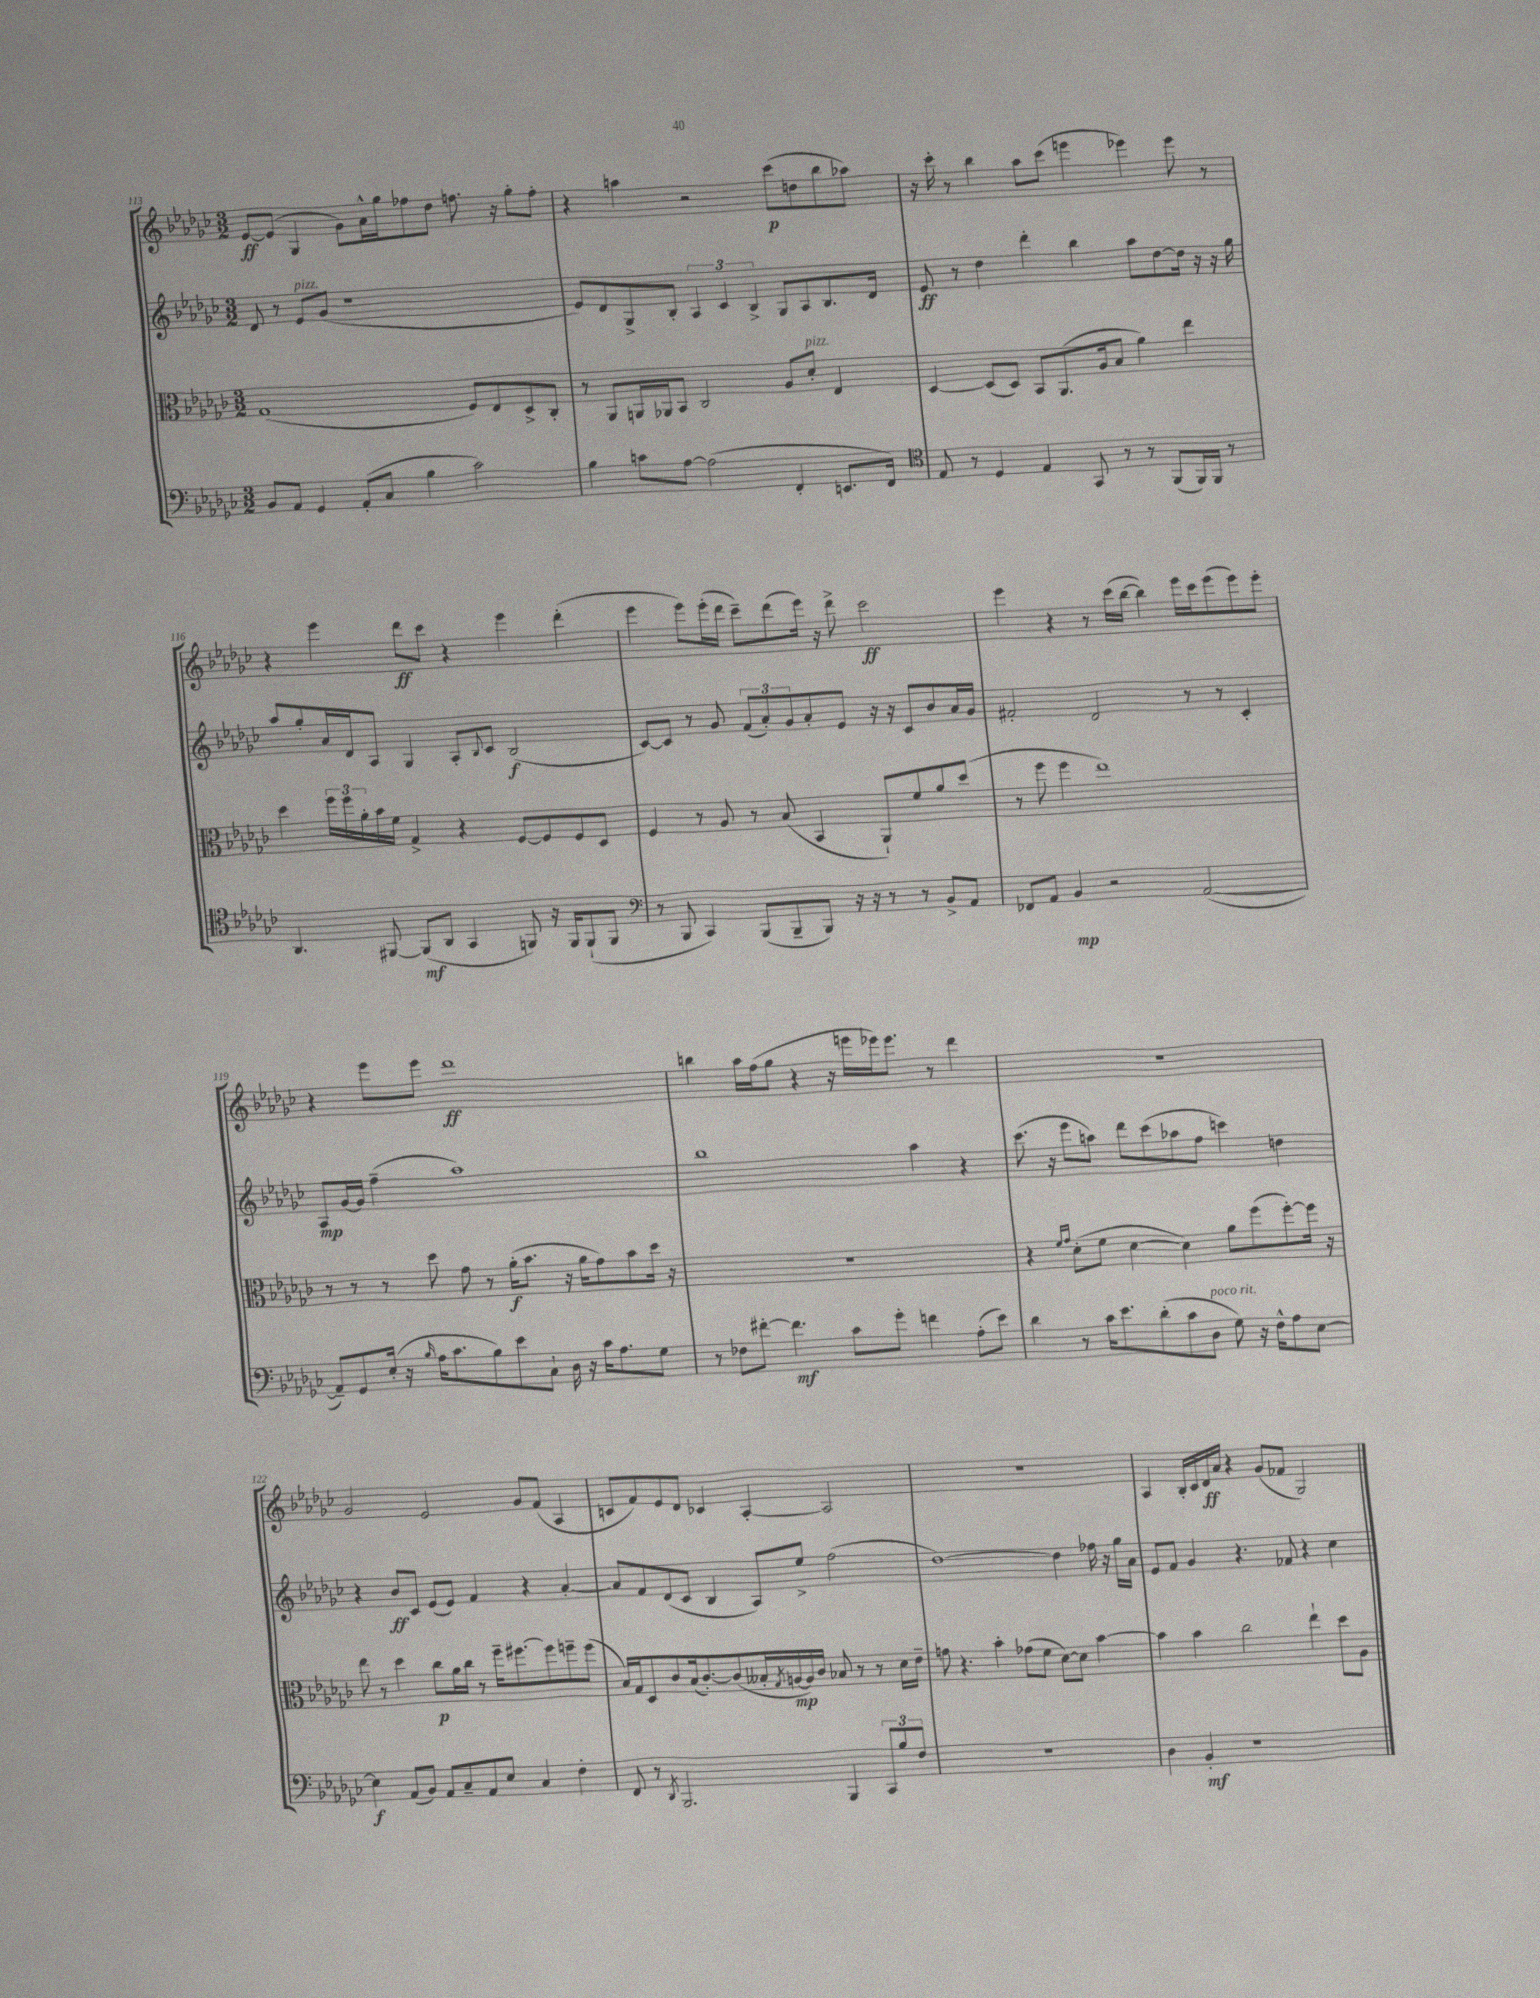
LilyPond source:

<<
\new StaffGroup <<
\new Staff = "s0" {
    \clef treble \key ges \major \numericTimeSignature \time 3/2
    ees'8~\ff ees'8( ges4 ges'8) aes'16-^ ges''16 fes''8 des''8 f''8. r16 ges''8-. f''8-. |
    r4 a''4 r2 ces'''8\p( d''8 bes''8 aes''8) |
    r16 ces'''16-. r8 bes''4 aes''8 ces'''8( e'''4 ees'''4) ees'''8 r8 |
    r4 ees'''4 des'''8\ff ces'''8 r4 ees'''4 des'''4-.( |
    ees'''4 ees'''8) ees'''16-.( des'''16 ces'''8--) des'''8( ees'''16) r16 des'''8-> ces'''2\ff |
    ees'''4 r4 r8 ces'''16( bes''16~ bes''4) ees'''16 ces'''16 ees'''8( ees'''8) ees'''8-. |
    r4 ees'''8 ees'''8 des'''1\ff |
    b''4 aes''16 f''16( ges''8 r4 r16 e'''16 ees'''16) ees'''8. r8 des'''4 |
    R1. |
    ges'2 ees'2 ges'8 f'8( aes4 |
    c'8 f'8) ees'8 des'8 ces'4 aes4~-. aes2 |
    R1. |
    aes4 bes16-. ces'16 des'16\ff aes'16 r4 ges'8( fes'8 ges2) \bar "|." |
}
\new Staff = "s1" {
    \clef treble \key ges \major \numericTimeSignature \time 3/2
    des'8 r8 ees'8^\markup { \italic "pizz." } ges'8( r1 |
    ees'8) des'8 ges8-> bes8-. \tuplet 3/2 { aes4 ces'4 bes4-> } ges8 aes8 bes8. des'16 |
    ees'8\ff r8 des''4 des'''4-. bes''4 aes''8 des''8~ des''16 r16 r16 ges''16 |
    aes''8 ges''8-. aes'16 des'16 aes8 ges4 aes8-. \appoggiatura { bes8 } ces'8 bes2\f( |
    ces'8~) ces'8 r8 ges'8 \tuplet 3/2 { f'8( aes'8-.) ges'8 } aes'8-. ees'8 r16 r16 ces'8 bes'8 aes'16 ges'16 |
    fis'2-. des'2 r8 r8 ces'4-. |
    aes8\mp ges'16~ ges'16 f''4--( aes''1) |
    bes''1 aes''4 r4 |
    ces'''8.( r16 ees'''8 a''8) des'''8 ces'''8( aes''8 f''8 c'''4) d''4 |
    r4 bes'8\ff ces'8 ees'8( ees'8) f'4 r4 aes'4~-. |
    aes'8 f'8 des'8( ces'8 bes4 aes8) ees''8-> f''2( |
    des''1~) des''4 fes''16 r16 ges''16 aes'16 |
    ees'8 f'8 ges'4 r4. fes'8 r4 ces''4 \bar "|." |
}
\new Staff = "s2" {
    \clef alto \key ges \major \numericTimeSignature \time 3/2
    ges1( f8) ees8 des8-> ces8-. |
    r8 aes,8 a,16 aes,16 bes,8 ces2 aes8 des'8-.^\markup { \italic "pizz." } ees4 |
    des4~ des8( des8) bes,8 aes,8.( aes16 bes8 aes'4) ees''4 |
    des''4 \tuplet 3/2 { f''16 f''16 aes'16-. } bes'16 f'16 ges4-> r4 f8~ f8 f8 des8 |
    f4 r8 aes8 r8 bes8( bes,4 aes,8-!) f'8 aes'8 des''8( |
    r8 f''8 f''4 ees''1) |
    r8 r8 r8 des''8 ges'8 r8 aes'16-.\f( bes'8. r16 aes'16 ges'8) bes'8 des''16 r16 |
    R1. |
    r4 \grace { f'16 ges'16 } des'8-.( f'8 des'4~ des'4) aes'8 f''8( f''8~-.) f''16 r16 |
    ees''8 r8 des''4 ces''8\p aes'16 ces''16 r8 f''16-- fis''8.~ fis''8 f''8-- f''8( |
    bes16) ges16 des8 ces'8 bes16( ces'8.~-.) ces'8( beses16-. \acciaccatura { ges8 } a16~\mp a16) ces'16 bes8 r8 r8 des'16 ees'16-- |
    g'8 r4. bes'4-. ges'8( f'8 des'8~) des'8 bes'4~ |
    bes'4 bes'4 ces''2 ees''4-! des''8 aes8 \bar "|." |
}
\new Staff = "s3" {
    \clef bass \key ges \major \numericTimeSignature \time 3/2
    bes,8 aes,8 ges,4 aes,8-.( ces8 bes4 ces'2) |
    bes4 c'8 aes8~ aes2( f,4-. e,8. f,16) |
    \clef tenor ees8 r8 des4 ees4 ges,8 r8 r8 f,8( f,16) f,16 r8 |
    aes,4. fis,8~ fis,8\mf( aes,8 ges,4 f,8) r16 f,16 f,8-!( f,8 |
    \clef bass r8 bes,,8 ces,4) bes,,8( bes,,8-- bes,,8) r16 r16 r8 r8 bes,8-> aes,8 |
    fes,8 aes,8 bes,4\mp r2 aes,2~( |
    aes,8--) ges,8 ees16-.( r16 \grace { bes16 } aes16 ces'8. bes8) ees'8 ces8-! des16 r16 ces'16 aes8. ges8 |
    r8 fes8 fis'8~-. fis'4.\mf ces'8 ges'8-. f'4 aes8-.( ees'8) |
    des'4 r8 ces'16 ees'8. des'8-.( ces'8 des8^\markup { \italic "poco rit." } ges8) r16 f16-^ aes8 ees8~ |
    ees4\f aes,8( bes,8) aes,8 ces8-- aes,8 ees8 ces4 f4-. |
    f,8 r8 \acciaccatura { des,8 } bes,,2. bes,,4 \tuplet 3/2 { ces,8 bes8 f8 } |
    R1. |
    des4 bes,4-.\mf r1 \bar "|." |
}
>>
>>
\layout { \context { \Score currentBarNumber = #113 } }
